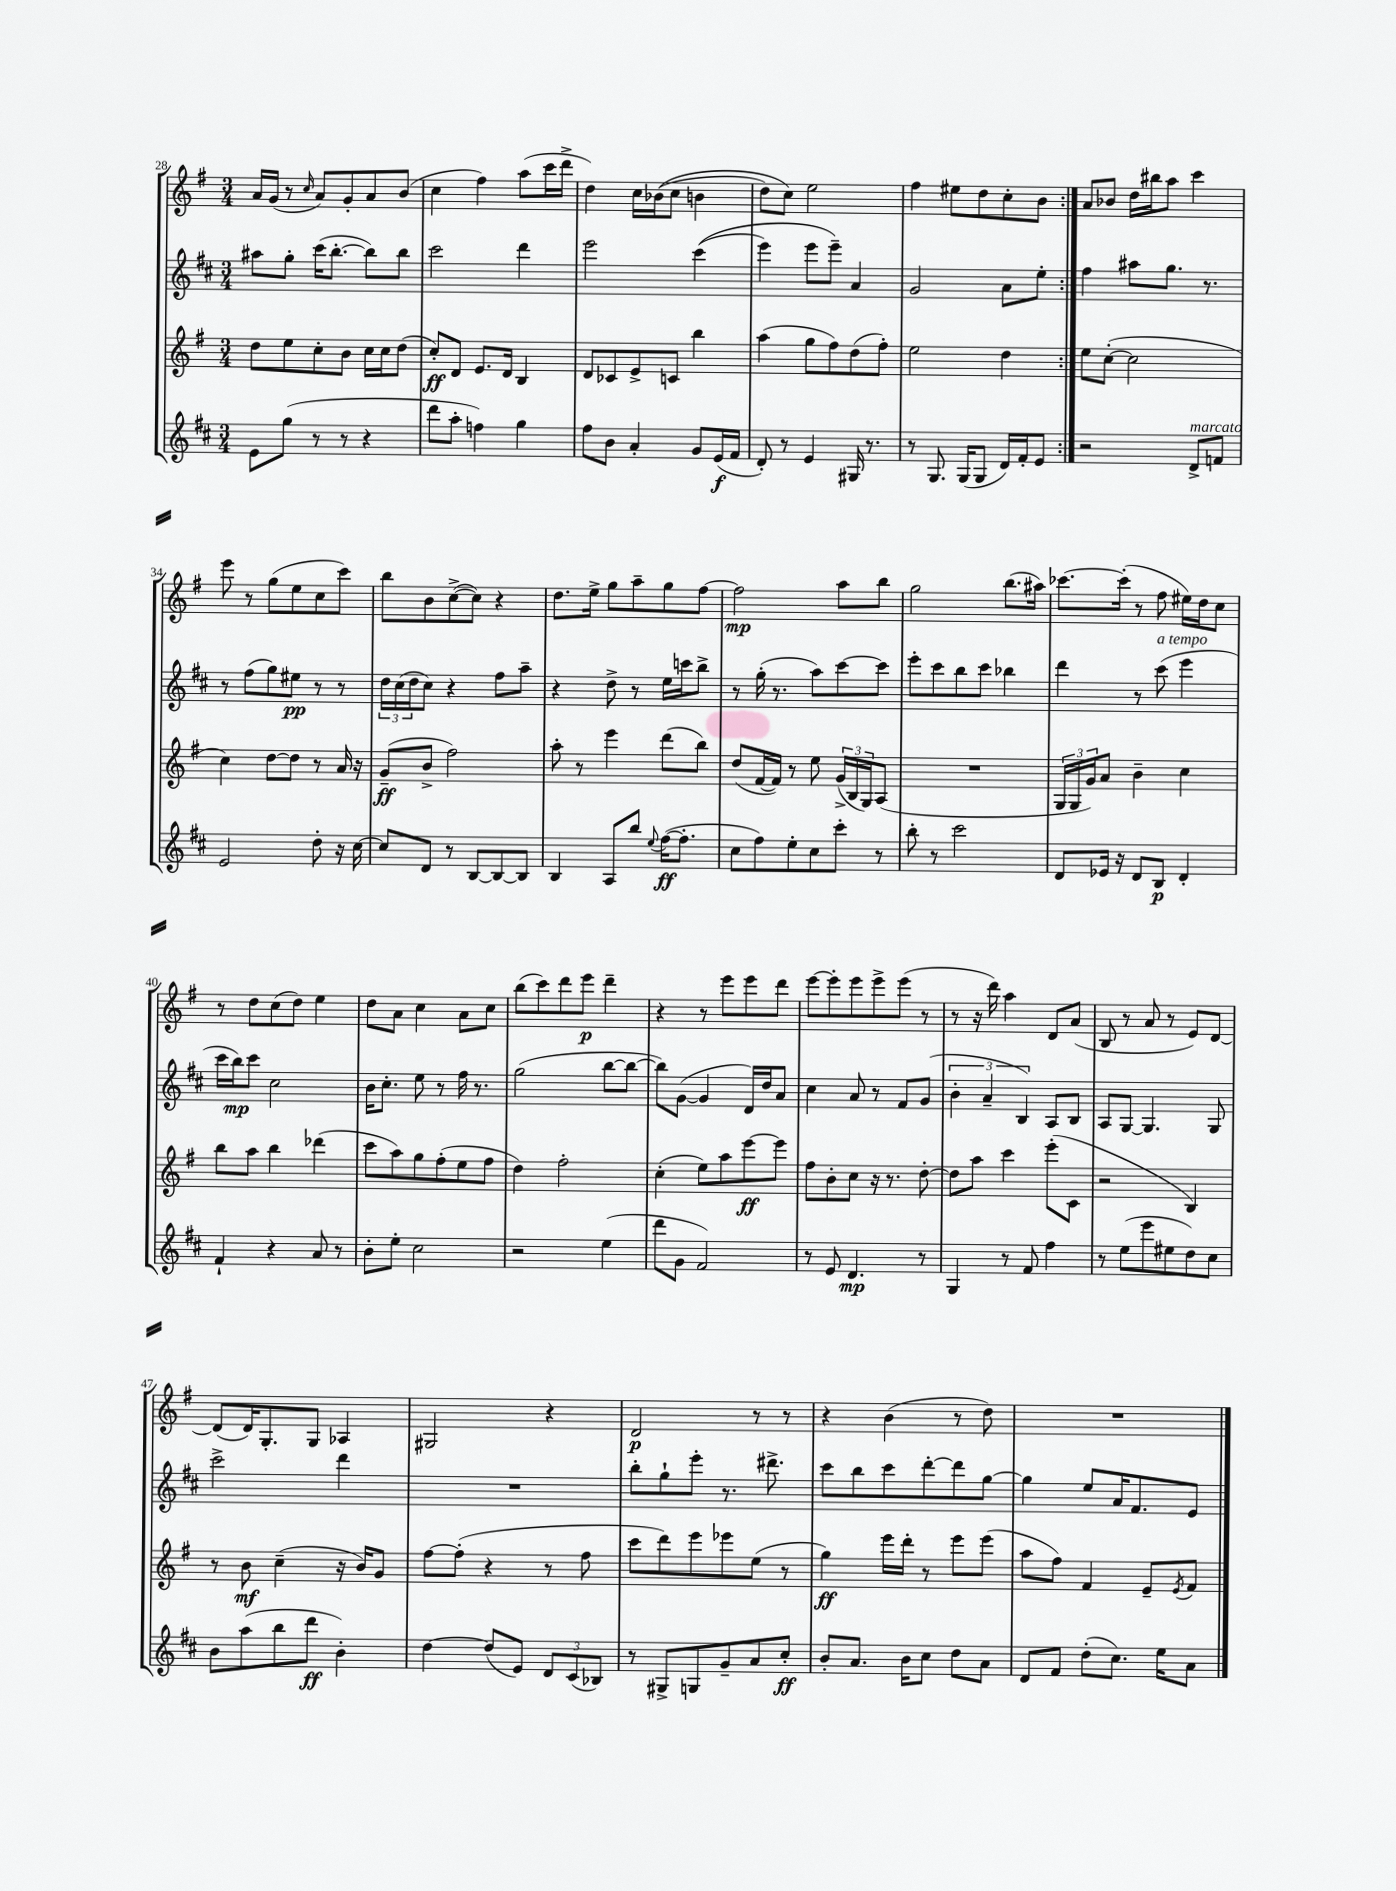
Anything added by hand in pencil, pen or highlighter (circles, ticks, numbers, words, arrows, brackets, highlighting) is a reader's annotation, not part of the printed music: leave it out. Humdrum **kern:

**kern	**dynam	**kern	**dynam	**kern	**dynam	**kern	**dynam
*part4	*part4	*part3	*part3	*part2	*part2	*part1	*part1
*staff4	*staff4	*staff3	*staff3	*staff2	*staff2	*staff1	*staff1
*clefG2	*	*clefG2	*	*clefG2	*	*clefG2	*
*k[f#c#]	*	*k[f#]	*	*k[f#c#]	*	*k[f#]	*
*M3/4	*	*M3/4	*	*M3/4	*	*M3/4	*
=28	=28	=28	=28	=28	=28	=28	=28
8e\L	.	8dd\L	.	8aa#X\L	.	16a/LL	.
.	.	.	.	.	.	(16g/JJ	.
(8gg\J	.	8ee\	.	8gg'\J	.	8r	.
.	.	.	.	.	.	16qqcc/	.
8r	.	8cc'\	.	(16ccc#\KL	.	8a/L)	.
.	.	.	.	[8.bb'\J	.	.	.
8r	.	8b\J	.	.	.	8g'/	.
4r	.	16cc\LL	.	8bb\L])	.	8a/	.
.	.	16cc\J	.	.	.	.	.
.	.	(8dd\J	.	8bb\J	.	(8b/J	.
=29	=29	=29	=29	=29	=29	=29	=29
8ddd\L	.	8cc'/L)	ff	2ccc#\	.	4cc\	.
8aa'\J	.	8d/J	.	.	.	.	.
4ffn\)	.	8.e/L	.	.	.	4ff#\)	.
.	.	16d/Jk	.	.	.	.	.
4gg\	.	4B/	.	4ddd\	.	(8aa\L	.
.	.	.	.	.	.	16ccc\L	.
.	.	.	.	.	.	16ddd^\JJ	.
=30	=30	=30	=30	=30	=30	=30	=30
8ff#\L	.	8d/L	.	2eee\	.	4dd\)	.
8b\J	.	8c-X/	.	.	.	.	.
4a'/	.	8e^/	.	.	.	16cc\LL	.
.	.	.	.	.	.	((16b-X\J	.
.	.	8cn/J	.	.	.	8cc\J	.
8g/L	.	4bb\	.	((4ccc#\	.	4bn\	.
(16e/L	f	.	.	.	.	.	.
16f#/JJ	.	.	.	.	.	.	.
=31	=31	=31	=31	=31	=31	=31	=31
8d'/)	.	(4aa\	.	4eee\)	.	8dd\L)	.
8r	.	.	.	.	.	8cc\J)	.
4e/	.	8gg\L	.	8eee\L	.	2ee\	.
.	.	8ff#\)	.	8eee~\J)	.	.	.
16G#X/	.	(8dd\	.	4a/	.	.	.
8.r	.	.	.	.	.	.	.
.	.	8ff#'\J)	.	.	.	.	.
=32	=32	=32	=32	=32	=32	=32	=32
8r	.	2ee\	.	2g/	.	4ff#\	.
8.G/	.	.	.	.	.	.	.
.	.	.	.	.	.	8ee#X\L	.
(16G/KL	.	.	.	.	.	.	.
8G/J	.	.	.	.	.	8dd\	.
16d/LL)	.	4dd\	.	8a\L	.	8cc'\	.
16f#'/J	.	.	.	.	.	.	.
8e/J	.	.	.	8ee'\J	.	8b\J	.
=33:|!	=33:|!	=33:|!	=33:|!	=33:|!	=33:|!	=33:|!	=33:|!
2r	.	8ee\L	.	4ff#\	.	8a/L	.
.	.	([8cc'\J	.	.	.	8b-X/J	.
.	.	2cc\]	.	8aa#X\L	.	16dd\LL	.
.	.	.	.	.	.	16bb#X\J	.
.	.	.	.	8.gg\J	.	8aa\J	.
!LO:TX:a:i:t=marcato	!	!	!	!	!	!	!
8d^/L	.	.	.	.	.	4ccc\	.
.	.	.	.	8.r	.	.	.
8fn/J	.	.	.	.	.	.	.
!!LO:LB:g=z
=34	=34	=34	=34	=34	=34	=34	=34
2e/	.	4cc\)	.	8r	.	8eee\	.
.	.	.	.	(8ff#\L	.	8r	.
.	.	[8dd\L	.	8gg\)	.	(8gg\L	.
.	.	8dd\J]	.	8ee#X\J	pp	8ee\	.
8dd'\	.	8r	.	8r	.	8cc\	.
16r	.	16a/	.	8r	.	8ccc\J)	.
[16cc#\	.	16r	.	.	.	.	.
=35	=35	=35	=35	=35	=35	=35	=35
8cc#/L]	.	(8g~/L	ff	24dd\LL	.	8bb\L	.
.	.	.	.	(24cc#\	.	.	.
.	.	.	.	24dd\J	.	.	.
8d/J	.	8b^/J	.	8cc#\J)	.	8b\	.
8r	.	2ff#\)	.	4r	.	([8cc^\	.
[8B/L	.	.	.	.	.	8cc\J])	.
8B/_	.	.	.	8ff#\L	.	4r	.
8B/J]	.	.	.	8aa~\J	.	.	.
=36	=36	=36	=36	=36	=36	=36	=36
4B/	.	8aa'\	.	4r	.	8.dd\L	.
.	.	8r	.	.	.	.	.
.	.	.	.	.	.	16ee^\Jk	.
8A/L	.	4eee\	.	8dd^\	.	8gg\L	.
8bb/J	.	.	.	8r	.	8aa~\	.
8qqee/	.	.	.	.	.	.	.
([16ff#\KL	ff	(8ddd\L	.	16ee\LL	.	8gg\	.
8.ff#'\J]	.	.	.	16cccn\J	.	.	.
.	.	8bb\J)	.	8bb^\J	.	[8ff#\J	.
=37	=37	=37	=37	=37	=37	=37	=37
8cc#\L	.	(8dd/L	.	8r	.	2ff#\]	mp
8ff#\)	.	[16f#/L	.	(16gg'\	.	.	.
.	.	16f#/JJ])	.	8.r	.	.	.
8ee'\	.	8r	.	.	.	.	.
8cc#\	.	8ee\	.	8aa\L)	.	.	.
8ccc#'\J	.	(24g^/LL	.	[8ccc#\	.	8aa\L	.
.	.	24B/	.	.	.	.	.
.	.	24G/J)	.	.	.	.	.
8r	.	(8A/J	.	8ccc#\J]	.	8bb\J	.
=38	=38	=38	=38	=38	=38	=38	=38
8bb'\	.	2.r	.	8eee'\L	.	2gg\	.
8r	.	.	.	8ccc#\	.	.	.
2ccc#\	.	.	.	8bb\	.	.	.
.	.	.	.	8ccc#\J	.	.	.
.	.	.	.	4bb-X\	.	(8.bb\L	.
.	.	.	.	.	.	16aa#X\Jk)	.
=39	=39	=39	=39	=39	=39	=39	=39
8d/L	.	24G/LL	.	4ddd\	.	[8.ccc-X\L	.
.	.	24G/	.	.	.	.	.
.	.	24g/J)	.	.	.	.	.
16e-X/Jk	.	8a/J	.	.	.	.	.
16r	.	.	.	.	.	(16ccc-'\Jk]	.
8d/L	.	4b~\	.	8r	.	8r	.
!	!	!	!	!LO:TX:a:i:t=a tempo	!	!	!
8B/J	p	.	.	(8ccc#\	.	8ff#\	.
4d'/	.	4cc\	.	4eee\	.	16ee#X\LL)	.
.	.	.	.	.	.	16dd\J	.
.	.	.	.	.	.	8cc\J	.
!!LO:LB:g=z
=40	=40	=40	=40	=40	=40	=40	=40
4f#`/	.	8bb\L	.	16ccc#\LL	.	8r	.
.	.	.	.	16bb\J)	mp	.	.
.	.	8aa\J	.	8ccc#\J	.	8dd\L	.
4r	.	4bb\	.	2cc#\	.	(8cc\	.
.	.	.	.	.	.	8dd\J)	.
8a/	.	(4ddd-X\	.	.	.	4ee\	.
8r	.	.	.	.	.	.	.
=41	=41	=41	=41	=41	=41	=41	=41
8b'\L	.	8ccc\L	.	16b\KL	.	8dd\L	.
.	.	.	.	8.cc#'\J	.	.	.
8ee'\J	.	8aa\)	.	.	.	8a\J	.
2cc#\	.	8gg\	.	8ee\	.	4cc\	.
.	.	(8ff#'\	.	8r	.	.	.
.	.	8ee\	.	16ff#\	.	8a\L	.
.	.	.	.	8.r	.	.	.
.	.	8ff#\J	.	.	.	8cc\J	.
=42	=42	=42	=42	=42	=42	=42	=42
2r	.	4dd\)	.	(2gg\	.	(8bb\L	.
.	.	.	.	.	.	8ccc\)	.
.	.	2ff#'\	.	.	.	8ddd\	.
.	.	.	.	.	.	8eee\J	p
(4ee\	.	.	.	[8bb\L	.	4ddd~\	.
.	.	.	.	8bb\J_	.	.	.
=43	=43	=43	=43	=43	=43	=43	=43
8ddd\L	.	(4cc'\	.	8bb\L])	.	4r	.
8g\J	.	.	.	([8g\J	.	.	.
2f#/)	.	8ee\L)	.	4g/]	.	8r	.
.	.	8aa\	.	.	.	8eee\L	.
.	.	[8eee\	ff	16d/LL)	.	8eee\	.
.	.	.	.	16dd/J	.	.	.
.	.	8eee\J]	.	8a/J	.	8ddd\J	.
=44	=44	=44	=44	=44	=44	=44	=44
8r	.	8ff#\L	.	4cc#\	.	[8eee\L	.
8e/	.	8b'\	.	.	.	8eee'\]	.
4.d/	mp	8cc\J	.	8a/	.	8eee\	.
.	.	16r	.	8r	.	8eee^\	.
.	.	8.r	.	.	.	.	.
.	.	.	.	8f#/L	.	(8eee\J	.
8r	.	[8dd'\	.	(8g/J	.	8r	.
=45	=45	=45	=45	=45	=45	=45	=45
4G/	.	8dd\L]	.	6b'\	.	8r	.
.	.	8aa\J	.	.	.	16r	.
.	.	.	.	6a~/	.	.	.
.	.	.	.	.	.	16ddd\)	.
8r	.	4ccc\	.	.	.	4aa\	.
.	.	.	.	6B/)	.	.	.
8f#/	.	.	.	.	.	.	.
4ff#\	.	(8eee'\L	.	8A/L	.	8d/L	.
.	.	8c\J	.	8B/J	.	(8a/J	.
=46	=46	=46	=46	=46	=46	=46	=46
8r	.	2r	.	8A/L	.	8B/	.
(8ee\L	.	.	.	[8G/J	.	8r	.
8eee\	.	.	.	4.G/]	.	8a/	.
8ee#X\	.	.	.	.	.	8r	.
8dd\)	.	4B/)	.	.	.	8e/L)	.
8cc#\J	.	.	.	8G/	.	[8d/J	.
!!LO:LB:g=z
=47	=47	=47	=47	=47	=47	=47	=47
8b\L	.	8r	.	2ccc#^\	.	(8d/L]	.
(8aa\	.	8b\	mf	.	.	16d/K)	.
.	.	.	.	.	.	8.G'/	.
8bb\	.	(4cc~\	.	.	.	.	.
8ddd\J	ff	.	.	.	.	8G/J	.
4b'\)	.	16r	.	4ddd\	.	4A-X/	.
.	.	16b/KL)	.	.	.	.	.
.	.	8g/J	.	.	.	.	.
=48	=48	=48	=48	=48	=48	=48	=48
[4dd\	.	[8ff#\L	.	2.r	.	2G#X/	.
.	.	(8ff#'\J]	.	.	.	.	.
(8dd/L]	.	4r	.	.	.	.	.
8e/J)	.	.	.	.	.	.	.
12d/L	.	8r	.	.	.	4r	.
(12c#/	.	.	.	.	.	.	.
.	.	8ff#\	.	.	.	.	.
12B-X/J)	.	.	.	.	.	.	.
=49	=49	=49	=49	=49	=49	=49	=49
8r	.	8ccc\L	.	8bb'\L	.	2d/	p
8G#X^/L	.	8ddd\)	.	8gg`\	.	.	.
8Gn/	.	8eee\	.	8eee'\J	.	.	.
8g~/	.	8eee-X\	.	8.r	.	.	.
8a/	.	(8ee\J	.	.	.	8r	.
.	.	.	.	8.ddd#X^\	.	.	.
8cc#'/J	ff	8r	.	.	.	8r	.
=50	=50	=50	=50	=50	=50	=50	=50
8b'/L	.	4gg\)	ff	8ccc#\L	.	4r	.
8.a/J	.	.	.	8bb\	.	.	.
.	.	16eee\LL	.	8ccc#\	.	(4b\	.
16b\KL	.	16ddd'\JJ	.	.	.	.	.
8cc#\J	.	8r	.	[8ddd'\	.	.	.
8dd\L	.	8eee\L	.	8ddd\]	.	8r	.
8a\J	.	(8eee\J	.	[8gg\J	.	8dd\)	.
=51	=51	=51	=51	=51	=51	=51	=51
8d/L	.	8aa\L	.	4gg\]	.	2.r	.
8f#/J	.	8ff#\J)	.	.	.	.	.
(8dd'\L	.	4f#/	.	8ee/L	.	.	.
8.cc#\J)	.	.	.	16a/K	.	.	.
.	.	.	.	8.f#/	.	.	.
.	.	8e~/L	.	.	.	.	.
16ee\KL	.	.	.	.	.	.	.
.	.	8qe/	.	.	.	.	.
8a\J	.	8f#/J	.	8e/J	.	.	.
==	==	==	==	==	==	==	==
*-	*-	*-	*-	*-	*-	*-	*-
